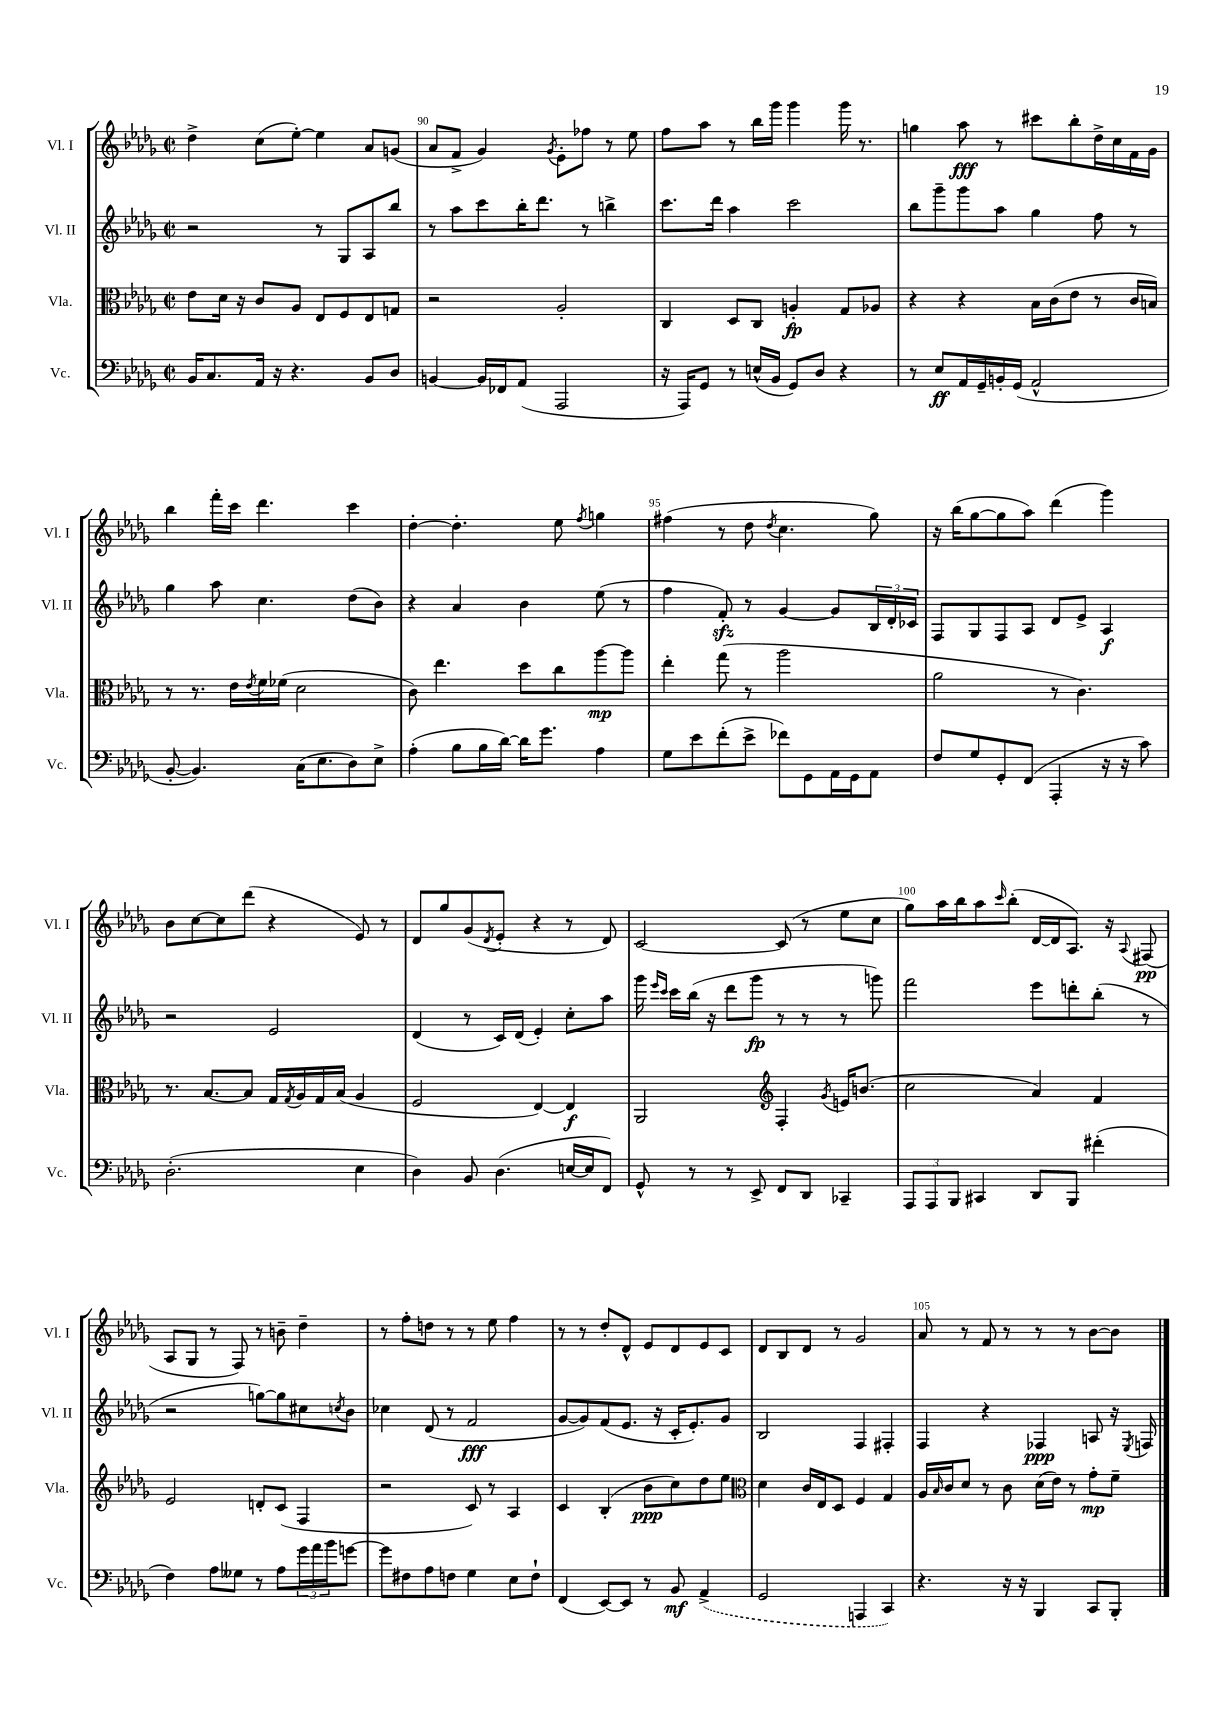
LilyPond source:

<<
\new StaffGroup <<
\new Staff = "s0" \with { instrumentName = "Vl. I" shortInstrumentName = "Vl. I" } {
    \clef treble \key des \major \defaultTimeSignature \time 2/2
    des''4-> c''8( ees''8~-.) ees''4 aes'8 g'8( |
    aes'8 f'8-> ges'4) \acciaccatura { ges'8 } ees'8-. fes''8 r8 ees''8 |
    f''8 aes''8 r8 bes''16 ges'''16 ges'''4 ges'''16 r8. |
    g''4 aes''8\fff r8 cis'''8 bes''8-. des''16-> c''16 f'16 ges'16 |
    bes''4 f'''16-. c'''16 des'''4. c'''4 |
    des''4~-. des''4.-. ees''8 \acciaccatura { f''8 } g''4 |
    fis''4( r8 des''8 \acciaccatura { des''8 } c''4. ges''8) |
    r16 bes''16( ges''8~ ges''8 aes''8) des'''4( ges'''4) |
    bes'8 c''8~ c''8 des'''8( r4 ees'8) r8 |
    des'8 ges''8 ges'8( \acciaccatura { des'8 } ees'8-. r4 r8 des'8) |
    c'2~ c'8( r8 ees''8 c''8 |
    ges''8) aes''16 bes''16 aes''8 \grace { c'''16 } bes''8-.( des'16~ des'16 aes8.) r16 \appoggiatura { aes8 } fis8\pp( |
    aes8 ges8 r8 f8) r8 b'8-- des''4-- |
    r8 f''8-. d''8 r8 r8 ees''8 f''4 |
    r8 r8 des''8-. des'8-^ ees'8 des'8 ees'8 c'8 |
    des'8 bes8 des'8 r8 ges'2 |
    aes'8 r8 f'8 r8 r8 r8 bes'8~ bes'8 \bar "|." |
}
\new Staff = "s1" \with { instrumentName = "Vl. II" shortInstrumentName = "Vl. II" } {
    \clef treble \key des \major \defaultTimeSignature \time 2/2
    r2 r8 ges8 aes8 bes''8 |
    r8 aes''8 c'''8 bes''16-. des'''8. r8 b''4-> |
    c'''8. des'''16 aes''4 c'''2 |
    bes''8 ges'''8-- ges'''8 aes''8 ges''4 f''8 r8 |
    ges''4 aes''8 c''4. des''8( bes'8) |
    r4 aes'4 bes'4 ees''8( r8 |
    f''4 f'8-.\sfz) r8 ges'4~ ges'8 \tuplet 3/2 { bes16 des'16-. ces'16 } |
    f8 ges8 f8 aes8 des'8 ees'8-> aes4\f |
    r2 ees'2 |
    des'4( r8 c'16) des'16( ees'4-.) c''8-. aes''8 |
    ges'''16 \grace { ees'''16 c'''16 } c'''16 bes''16( r16 des'''8 ges'''8\fp r8 r8 r8 g'''8) |
    f'''2 ees'''8 d'''8-. bes''8-.( r8 |
    r2 g''8~) g''8 cis''8 \acciaccatura { c''8 } bes'8 |
    ces''4 des'8( r8 f'2\fff |
    ges'8~ ges'8) f'8( ees'8. r16 c'16-. ees'8.-.) ges'8 |
    bes2 f4 fis4-. |
    f4 r4 fes4\ppp a8 r16 \acciaccatura { ees8 } f16 \bar "|." |
}
\new Staff = "s2" \with { instrumentName = "Vla." shortInstrumentName = "Vla." } {
    \clef alto \key des \major \defaultTimeSignature \time 2/2
    ees'8 des'16 r16 c'8 aes8 ees8 f8 ees8 g8 |
    r2 aes2-. |
    c4 des8 c8 a4-.\fp ges8 aes8 |
    r4 r4 bes16 c'16( ees'8 r8 c'16 b16) |
    r8 r8. ees'16 \acciaccatura { ees'8 } f'16 fes'16( des'2 |
    c'8) ees''4. des''8 c''8 aes''8~\mp aes''8 |
    ees''4-. ges''8( r8 aes''2 |
    aes'2 r8 c'4.) |
    r8. bes8.~ bes8 ges16 \acciaccatura { ges8 } aes16 ges16 bes16( aes4 |
    f2 ees4~) ees4\f |
    aes,2 \clef treble f4-. \acciaccatura { ges'8 } e'16 b'8.( |
    c''2 aes'4) f'4 |
    ees'2 d'8-. c'8( f4 |
    r2 c'8) r8 aes4 |
    c'4 bes4-.( bes'8\ppp c''8) des''8 ees''8 |
    \clef alto des'4 c'16 ees16 des8 f4 ges4 |
    aes16 \grace { bes16 } c'16 des'8 r8 c'8 des'16( ees'16) r8 ges'8-.\mp f'8-- \bar "|." |
}
\new Staff = "s3" \with { instrumentName = "Vc." shortInstrumentName = "Vc." } {
    \clef bass \key des \major \defaultTimeSignature \time 2/2
    bes,16 c8. aes,16 r16 r4. bes,8 des8 |
    b,4~ b,16 fes,16 aes,8( aes,,2 |
    r16 aes,,16) ges,8 r8 e16-^( bes,16 ges,8) des8 r4 |
    r8 ees8\ff aes,16 ges,16-- b,16-. ges,16( aes,2-^ |
    bes,8~-. bes,4.) c16( ees8. des8) ees8-> |
    aes4-.( bes8 bes16 des'16~) des'16 ges'8. aes4 |
    ges8 ees'8 f'8-.( ees'8-> fes'8) ges,8 aes,16 ges,16 aes,8 |
    f8 ges8 ges,8-. f,8( aes,,4-. r16 r16 c'8) |
    des2.-.( ees4 |
    des4) bes,8 des4.( e16~ e16 f,8) |
    ges,8-^ r8 r8 ees,8-> f,8 des,8 ces,4-- |
    \tuplet 3/2 { aes,,8 aes,,8 bes,,8 } cis,4 des,8 bes,,8 fis'4-.( |
    f4) aes8 geses8 r8 aes8 \tuplet 3/2 { ges'16 aes'16 bes'16 } g'8~ |
    g'8 fis8 aes8 f8 ges4 ees8 f8-! |
    f,4( ees,8~) ees,8 r8 bes,8\mf \once \slurDashed aes,4->( |
    ges,2 a,,4 c,4) |
    r4. r16 r16 bes,,4 c,8 bes,,8-. \bar "|." |
}
>>
>>
\layout { \context { \Score currentBarNumber = #89 \override BarNumber.break-visibility = ##(#f #t #t) barNumberVisibility = #(every-nth-bar-number-visible 5) } }
